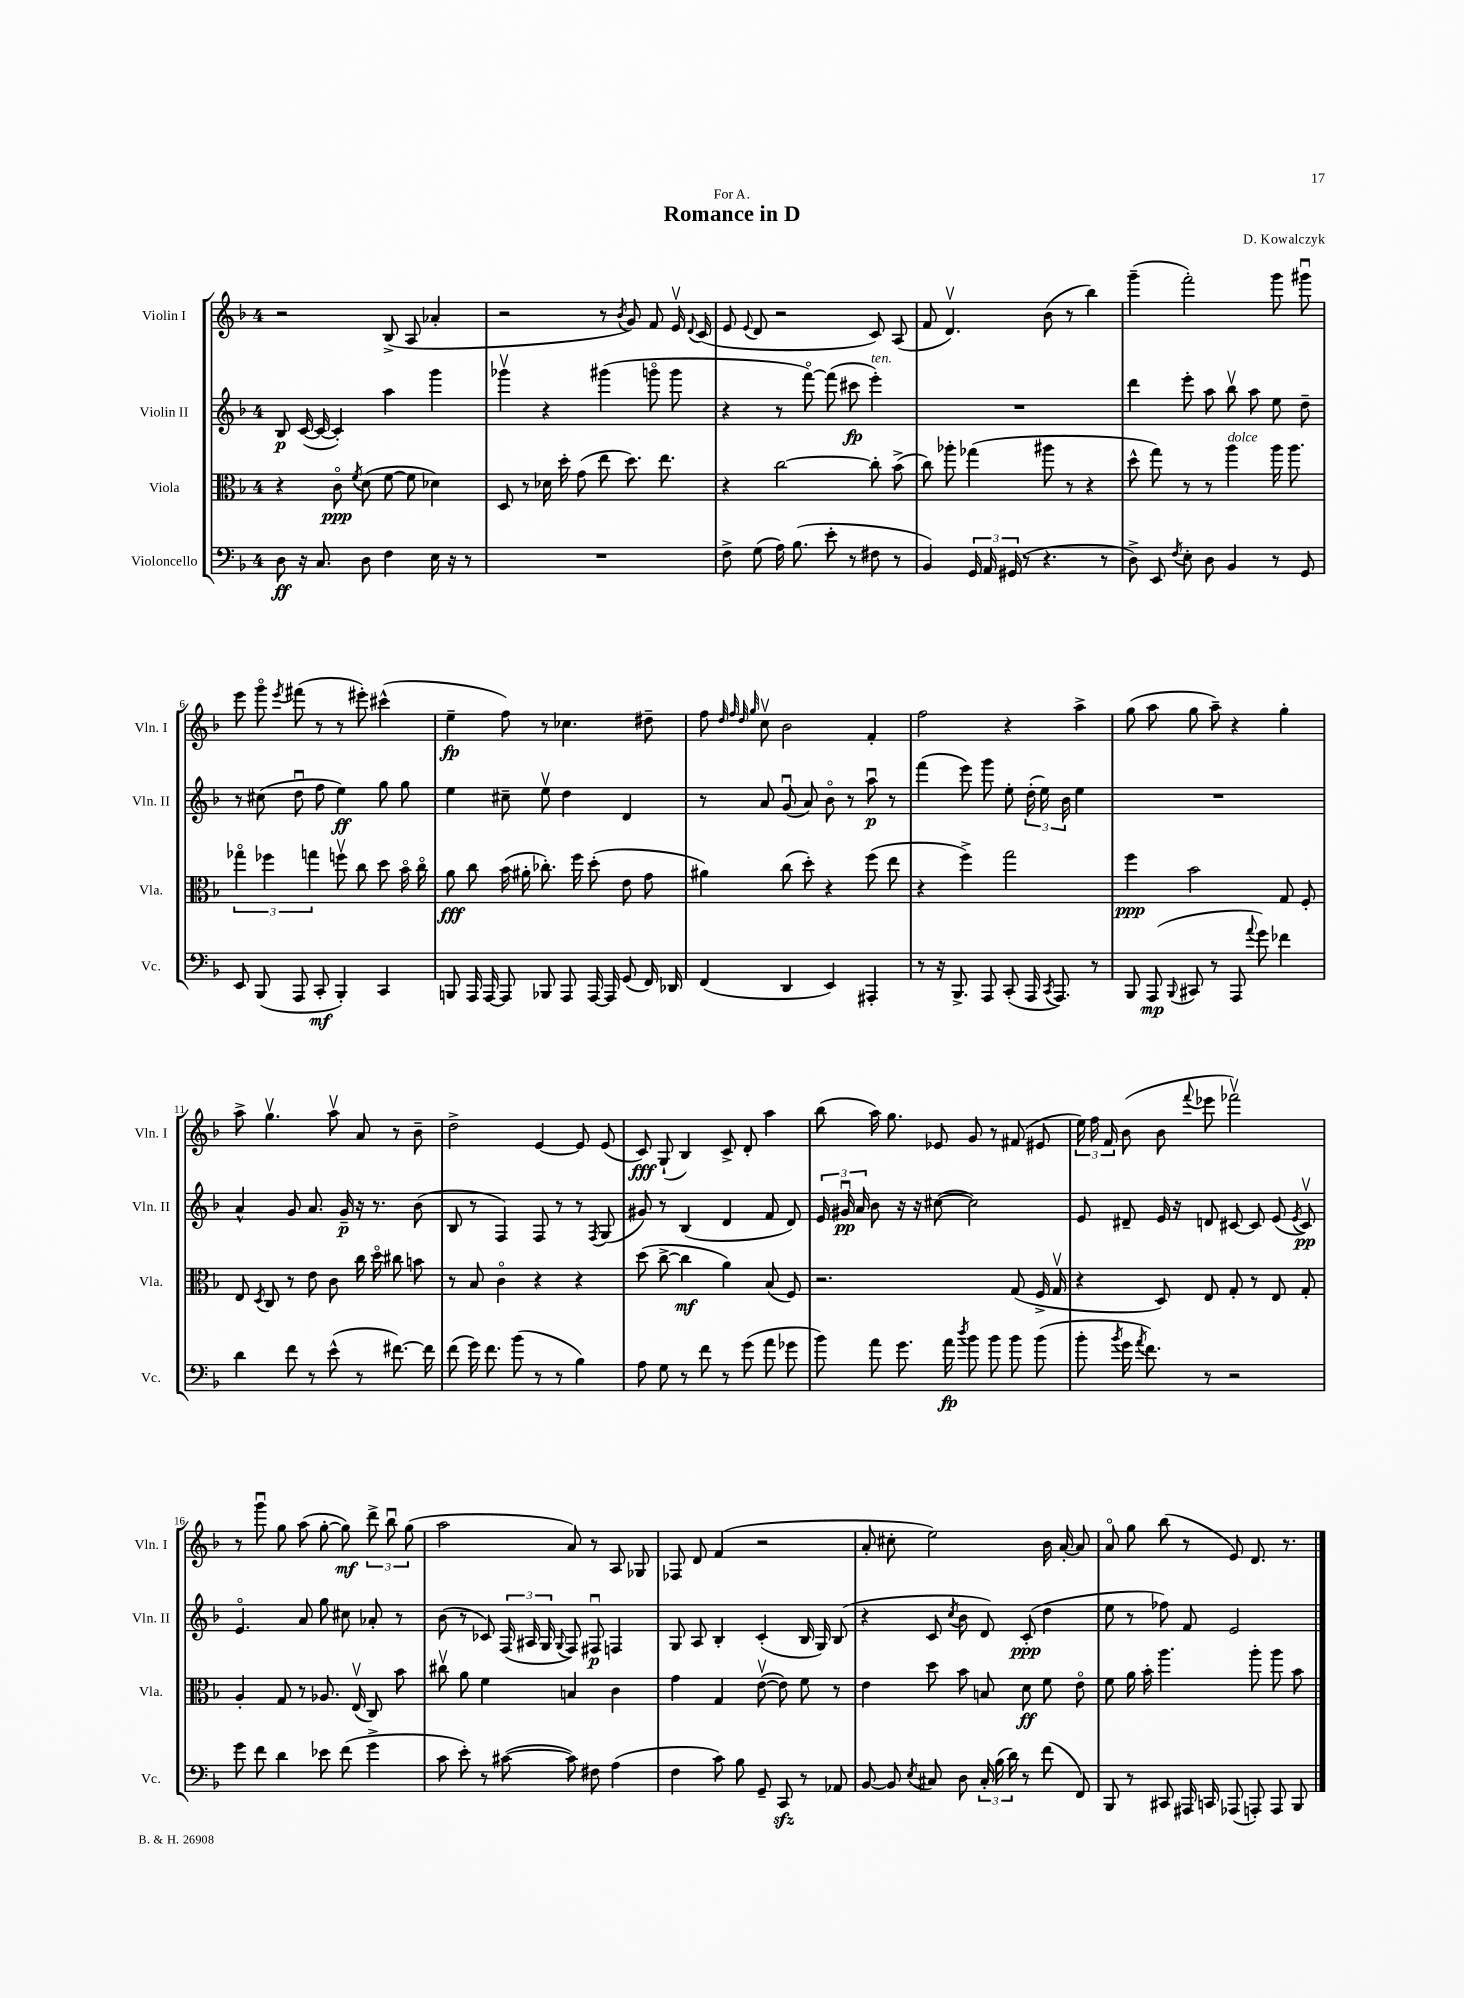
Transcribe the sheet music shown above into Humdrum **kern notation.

**kern	**kern	**kern	**kern
*staff4	*staff3	*staff2	*staff1
*clefF4	*clefC3	*clefG2	*clefG2
*k[b-]	*k[b-]	*k[b-]	*k[b-]
*M4/4	*M4/4	*M4/4	*M4/4
8D	4r	8B-	2r
16r	.	([16c	.
8.C	.	16c_	.
.	8co	4c'])	.
.	8qf	.	.
8D	(8d	.	.
4F	[8f	4aa	(8B-^
.	8f]	.	8A
16E	4d-)	4ggg	4a-'
16r	.	.	.
8r	.	.	.
=	=	=	=
1r	8D	4ggg-v	2r
.	8r	.	.
.	16d-	4r	.
.	16dd'	.	.
.	(8g	.	.
.	8ee	(4ggg#	8r
.	.	.	8qb-
.	8.dd)	.	8g)
.	.	8gggo	8f
.	8.ee	.	.
.	.	8ggg	16ev
.	.	.	8qqd
.	.	.	(16c
=	=	=	=
8F^	4r	4r	8e
.	.	.	8qqe
(8G	.	.	8d
16A)	[2cc	8r	2r
(8.B-	.	.	.
.	.	[8fffo)	.
8e'	.	(8fff]	.
8r	.	8ccc#	.
8F#	8cc']	4eee')	8c)
8r	(8b-^	.	(8A
=	=	=	=
4BB-)	8cc)	1r	8f
.	8aa-'	.	4.dv)
24GG	(4gg-	.	.
24AA	.	.	.
(24GG#	.	.	.
8r	.	.	.
4.r	8aa#	.	(8b-
.	8r	.	8r
.	4r	.	4bb-)
8r	.	.	.
=	=	=	=
8D^)	8dd^^	4ddd	(4ggg~
8EE	8gg)	.	.
8qF	.	.	.
8E'	8r	8eee'	2fff')
8D	8r	8aa	.
4BB-	4aa	8bb-v	.
.	.	8aa	.
8r	16aa	8ee	8ggg
.	8.aa	.	.
8GG	.	8dd~	8ggg#u
=	=	=	=
8EE	6gg-o	8r	8eee
(8BBB-	.	(8cc#	8gggo
.	6ff-	.	.
.	.	.	8qeee
8AAA	.	8ddu	(8fff#
.	6gg	.	.
8CC'	.	8ff	8r
4BBB-')	8ffv	4ee)	8r
.	8cc	.	8eee#')
4CC	8dd	8gg	(4ccc#^^
.	16b-o	8gg	.
.	16cco	.	.
=	=	=	=
8BBB	8a	4ee	4ee~
16AAA	8cc	.	.
[16AAA	.	.	.
8AAA]	(16b-	8cc#~	8ff)
.	16a#'	.	.
8BBB-	8.cc-')	8eev	8r
8AAA	.	4dd	4.cc-
.	16ff	.	.
[16AAA	(8dd'	.	.
16AAA]	.	.	.
(8GG	8e	4d	.
16FF)	8g	.	8dd#~
16DD-	.	.	.
=	=	=	=
(4FF	4a#)	8r	8ff
.	.	.	32qqdd
.	.	.	32qqff
.	.	.	32qqdd
.	.	.	32qqgg
.	.	8a	8ccv
4DD	(8cc	(8gu	2b-
.	8dd')	8a)	.
4EE)	4r	8b-o	.
.	.	8r	.
4AAA#'	(8ff	8aau	4f'
.	8ee	8r	.
=	=	=	=
8r	4r	(4fff	2ff
16r	.	.	.
8.BBB-^	.	.	.
.	4ff^)	8eee)	.
8AAA	.	8ggg	.
(8CC'	2gg	8ee'	4r
16AAA	.	(24dd'	.
.	.	24ee)	.
8qCC	.	.	.
8.AAA)	.	.	.
.	.	24b-	.
.	.	4ee	4aa^
8r	.	.	.
=	=	=	=
8BBB-	4ff	1r	(8gg
(8AAA	.	.	8aa
8qqBBB-	.	.	.
8CC#	2b-	.	8gg
8r	.	.	8aa~)
8AAA	.	.	4r
8qqa	.	.	.
8g)	.	.	.
4f-	8G	.	4gg'
.	8F'	.	.
=	=	=	=
4d	8E	4a^^	8aa^
.	8qD	.	.
.	8C	.	4.ggv
8f	8r	8g	.
8r	8e	8.a	.
(8e^^	8c	.	8aav
.	.	16g~	.
8r	16cc	16r	8a
.	16ddo	8.r	.
[8.f#)	8cc#	.	8r
.	8b	(8b-	8b-~
16f#]	.	.	.
=	=	=	=
(8f	8r	8B-	2dd^
16g)	8B-	8r	.
8.f	.	.	.
.	4co	4F)	.
(8b-	.	.	.
8r	4r	8F	[4e
8r	.	8r	.
4B-)	4r	8r	8e]
.	.	8qF	.
.	.	(8G	(8e
=	=	=	=
8A	(8dd	8g#)	8c)
8G	[8cc^	8r	(8G`
8r	4cc]	(4B-	4B-)
8f	.	.	.
8r	4a)	4d	8c^
(8g	.	.	8d'
8a	(8B-	8f	4aa
8g-	8F)	8d)	.
=	=	=	=
8b-)	2.r	24e	(8bb-
.	.	24g#u	.
.	.	24a	.
8a	.	8b-	16aa)
.	.	.	8.gg
8.g	.	16r	.
.	.	16r	.
.	.	([8cc#	8e-
16a	.	.	.
8qdd	.	.	.
8b-	.	2cc#])	8g
8b-	.	.	8r
8b-	(8G	.	(8f#
(8b-	16F^	.	8e#
.	16Gv	.	.
=	=	=	=
8b-'	4r	8e	24ee)
.	.	.	24ff
.	.	.	24f
8qb-	.	.	.
16g	.	8d#~	(8b-
8qa	.	.	.
8.f)	.	.	.
.	8D)	16e	8b-
.	.	16r	.
.	.	.	8qqfff
8r	8E	8d	8eee-
2r	8G'	[8c#	2fff-v)
.	8r	8c#]	.
.	8E	(8e	.
.	.	8qe	.
.	8G'	8c#v)	.
=	=	=	=
8g	4A'	4.eo	8r
8f	.	.	8gggu
4d	8G	.	8gg
.	8r	8a	(8aa
8e-	8.A-	8gg	[8gg'
(8f	.	8cc#	8gg])
.	(16Ev	.	.
4g^	8C)	8a-'	12ddd^
.	.	.	12bb-u
.	8b-	8r	.
.	.	.	(12gg
=	=	=	=
8c	8cc#v	(8b-	2aa
8e')	8a	8r	.
8r	4f	8c-)	.
([8c#	.	(24F	.
.	.	24A#	.
.	.	24G	.
.	.	8qqG	.
8c#])	4B	8F)	8a)
8F#	.	8F#u	8r
(4A	4c	4F	8A
.	.	.	8G-
=	=	=	=
4F	4g	8G	8F-
.	.	8A	8d
8c)	4G	4B-'	(4f
8B-	.	.	.
8GG~	([8ev	(4c'	2r
8CC	8e])	.	.
8r	8f	16B-	.
.	.	16G)	.
8AA-	8r	(8B-	.
=	=	=	=
[8BB-	4e	4r	8a'
8BB-]	.	.	8cc#'
8qE	.	.	.
8C#	8dd	8c	2ee)
.	.	8qcc	.
8D	8b-	8b-	.
24C#'	8B	8d)	.
(24B-	.	.	.
24d)	.	.	.
8r	8d	(8c'	.
(8f	8f	4dd	16b-
.	.	.	[16a'
8FF)	8eo	.	8a]
=	=	=	=
8BBB-	8f	8ee	8ao
8r	16a	8r	8gg
.	16b-'	.	.
8CC#	4.aa	8ff-)	(8bb-
16AAA#	.	8f	8r
16CC	.	.	.
(8AAA-	.	2e	8e)
8AAA')	8aa'	.	8.d
8AAA	8aa	.	.
.	.	.	8.r
8BBB-	8b-	.	.
==	==	==	==
*-	*-	*-	*-
